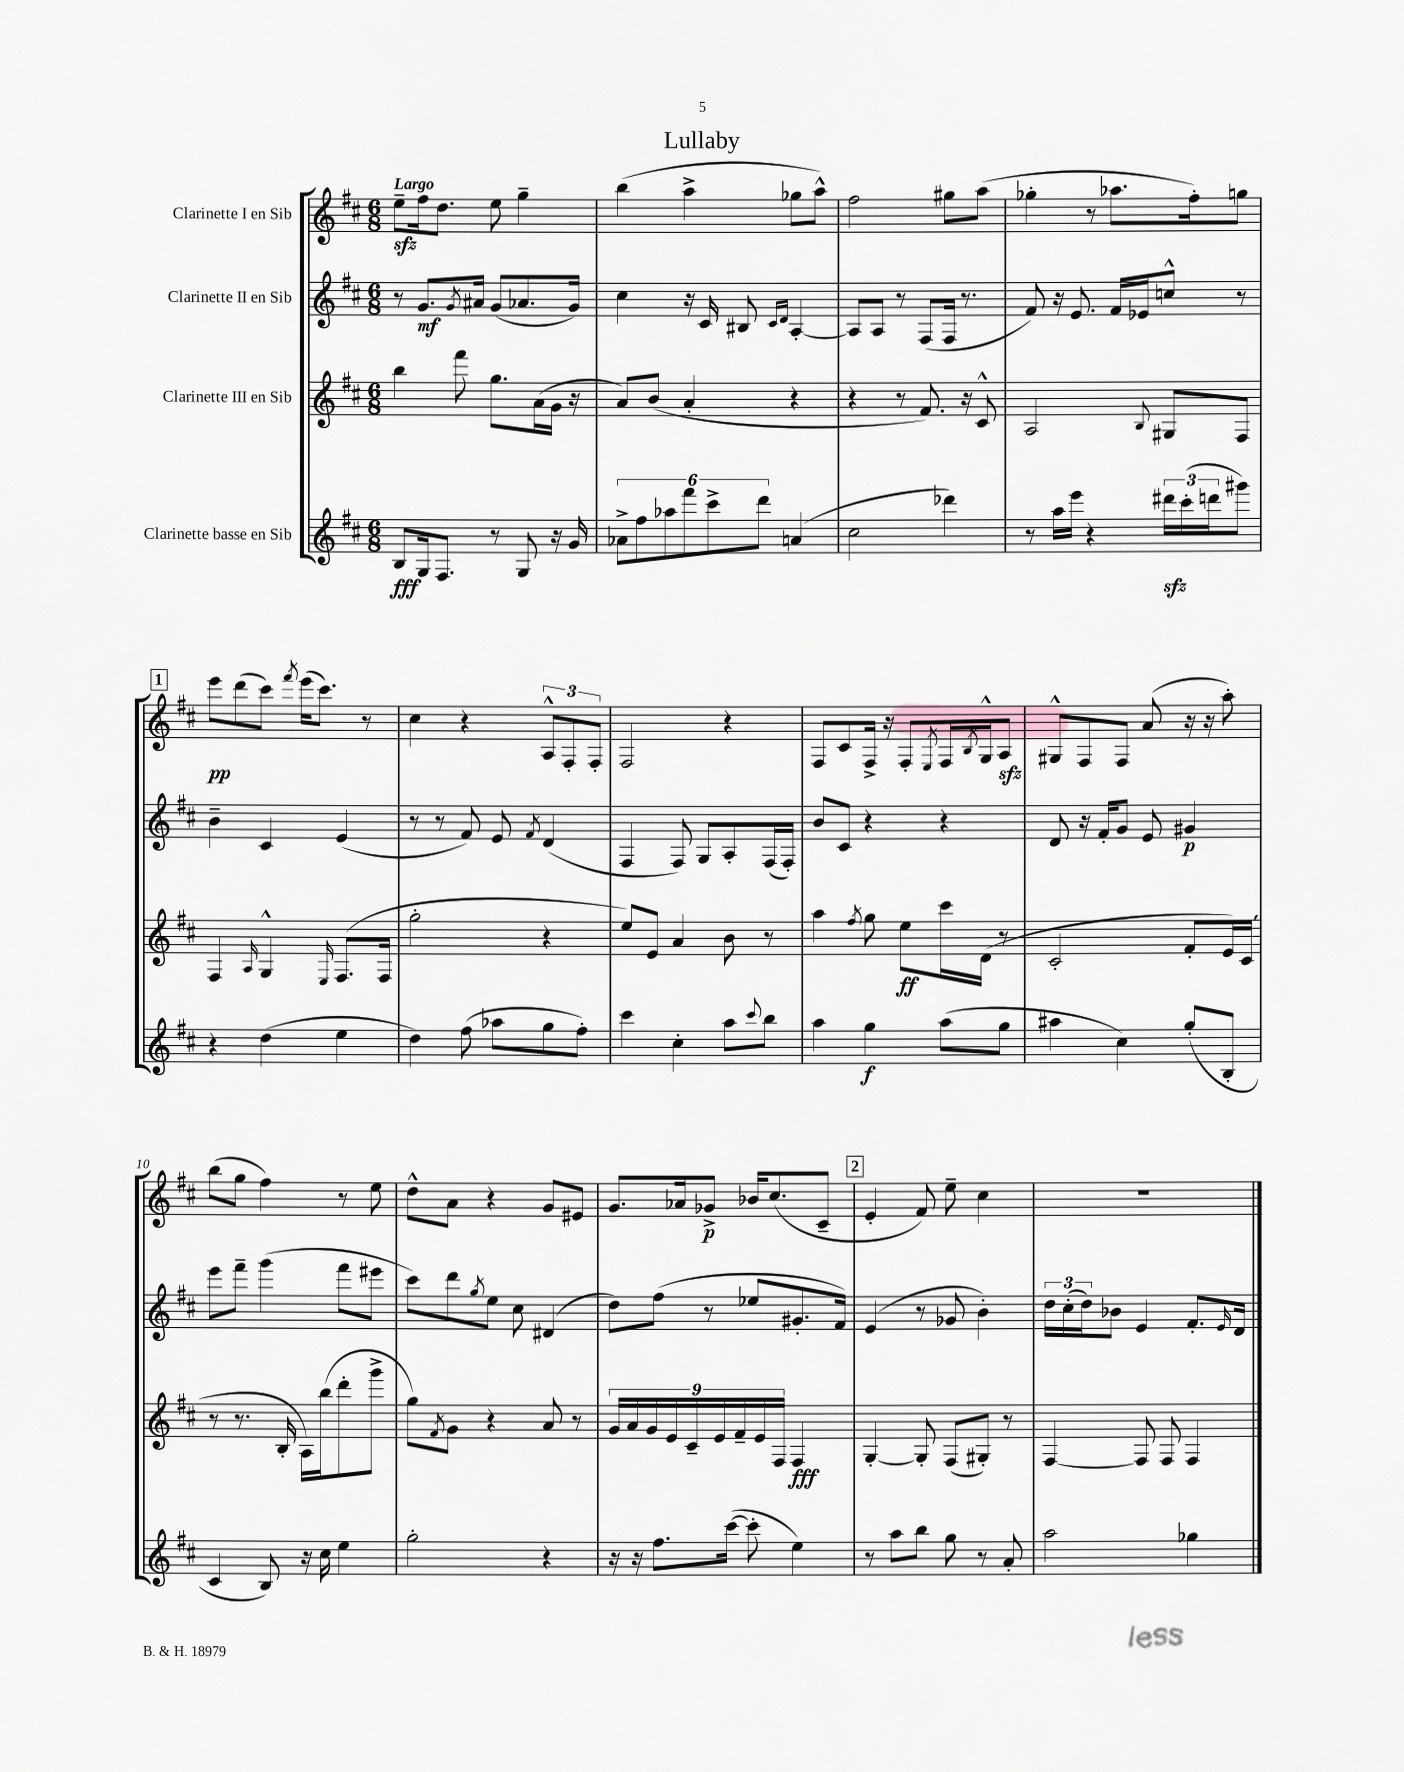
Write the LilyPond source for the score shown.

\header { title = "Lullaby" }
<<
\new StaffGroup <<
\new Staff = "s0" \with { instrumentName = "Clarinette I en Sib" } {
    \clef treble \key d \major \numericTimeSignature \time 6/8 \tempo "Largo"
    e''8--\sfz fis''16 d''8. e''8 g''4-- |
    b''4( a''4-> ges''8 a''8-^) |
    fis''2 gis''8 a''8( |
    ges''4-. r8 aes''8. fis''16-.) g''8 |
    \mark \markup { \box "1" } e'''8\pp d'''8( cis'''8) \acciaccatura { fis'''8 } e'''16( cis'''8.) r8 |
    cis''4 r4 \tuplet 3/2 { a8-^ fis8-. fis8-. } |
    fis2 r4 |
    fis8 cis'8 fis16-> r16 fis8-. \acciaccatura { e8 } fis16 \acciaccatura { b8 } g16-^ a8\sfz |
    gis8-^ fis8 fis8 a'8( r16 r16 a''8-.) |
    b''8( g''8 fis''4) r8 e''8 |
    d''8-^ a'8 r4 g'8 eis'8 |
    g'8. aes'16 ges'8->\p bes'16 cis''8.( cis'8-- |
    \mark \markup { \box "2" } e'4-. fis'8) e''8-- cis''4 |
    R2. \bar "|." |
}
\new Staff = "s1" \with { instrumentName = "Clarinette II en Sib" } {
    \clef treble \key d \major \numericTimeSignature \time 6/8
    r8 g'8.\mf \acciaccatura { g'8 } ais'16 g'8( aes'8. g'16) |
    cis''4 r16 cis'16 bis8 \grace { cis'16 d'16 } a4~-. |
    a8 a8 r8 fis8( fis16 r8. |
    fis'8) r16 e'8. fis'16 ees'16 c''8-^ r8 |
    \mark \markup { \box "1" } b'4-- cis'4 e'4( |
    r8 r8 fis'8) e'8 \acciaccatura { fis'8 } d'4( |
    fis4 fis8) g8 a8-. fis16( fis16-.) |
    b'8 cis'8 r4 r4 |
    d'8 r16 fis'16-. g'8 e'8 gis'4\p |
    e'''8 fis'''8-- g'''4( fis'''8 eis'''8 |
    cis'''8) d'''8 \acciaccatura { g''8 } e''8 cis''8 dis'4( |
    d''8) fis''8( r8 ees''8 gis'8.-. fis'16) |
    \mark \markup { \box "2" } e'4( r8 ges'8 b'4-.) |
    \tuplet 3/2 { d''16 cis''16-.( d''16) } bes'8 e'4 fis'8.-. \grace { e'16 } d'16 \bar "|." |
}
\new Staff = "s2" \with { instrumentName = "Clarinette III en Sib" } {
    \clef treble \key d \major \numericTimeSignature \time 6/8
    b''4 fis'''8 g''8. a'16( g'16 r16 |
    a'8) b'8( a'4-. r4 |
    r4 r8 fis'8.) r16 cis'8-^ |
    a2 \appoggiatura { b8 } gis8 fis8 |
    \mark \markup { \box "1" } fis4 \grace { a16 } g4-^ \grace { e16 } fis8.( fis16 |
    g''2-. r4 |
    e''8) e'8 a'4 b'8 r8 |
    a''4 \acciaccatura { fis''8 } g''8 e''8\ff cis'''16 d'16( r8 |
    cis'2-. fis'8-. e'16) cis'16( |
    r8 r8. b16-. a16) b''16( d'''8-. g'''8-> |
    g''8) \acciaccatura { fis'8 } g'8 r4 a'8 r8 |
    \tuplet 9/8 { g'16 a'16 g'16 e'16 cis'16-- e'16 fis'16-- e'16 fis16 } fis4\fff |
    \mark \markup { \box "2" } g4~-. g8-. fis8( gis8-.) r8 |
    fis4~ fis8 fis8 fis4 \bar "|." |
}
\new Staff = "s3" \with { instrumentName = "Clarinette basse en Sib" } {
    \clef treble \key d \major \numericTimeSignature \time 6/8
    b8\fff g16 fis8. r8 g8 r16 g'16 |
    \tuplet 6/4 { aes'8-> fis''8 aes''8 fis'''8 cis'''8-> d'''8 } a'4( |
    cis''2 des'''4) |
    r8 a''16 e'''16 r4 \tuplet 3/2 { dis'''16\sfz cis'''16-.( d'''16 } gis'''8) |
    \mark \markup { \box "1" } r4 d''4( e''4 |
    d''4) fis''8( aes''8 g''8 fis''8-.) |
    cis'''4 cis''4-. a''8 \appoggiatura { cis'''8 } b''8 |
    a''4 g''4\f a''8( g''8 |
    ais''4 cis''4) g''8-.( b8-. |
    cis'4 b8) r16 cis''16 e''4 |
    g''2-. r4 |
    r16 r16 fis''8. cis'''16~( cis'''8-. e''4) |
    \mark \markup { \box "2" } r8 a''8 b''8 g''8 r8 a'8-. |
    a''2 ges''4 \bar "|." |
}
>>
>>
